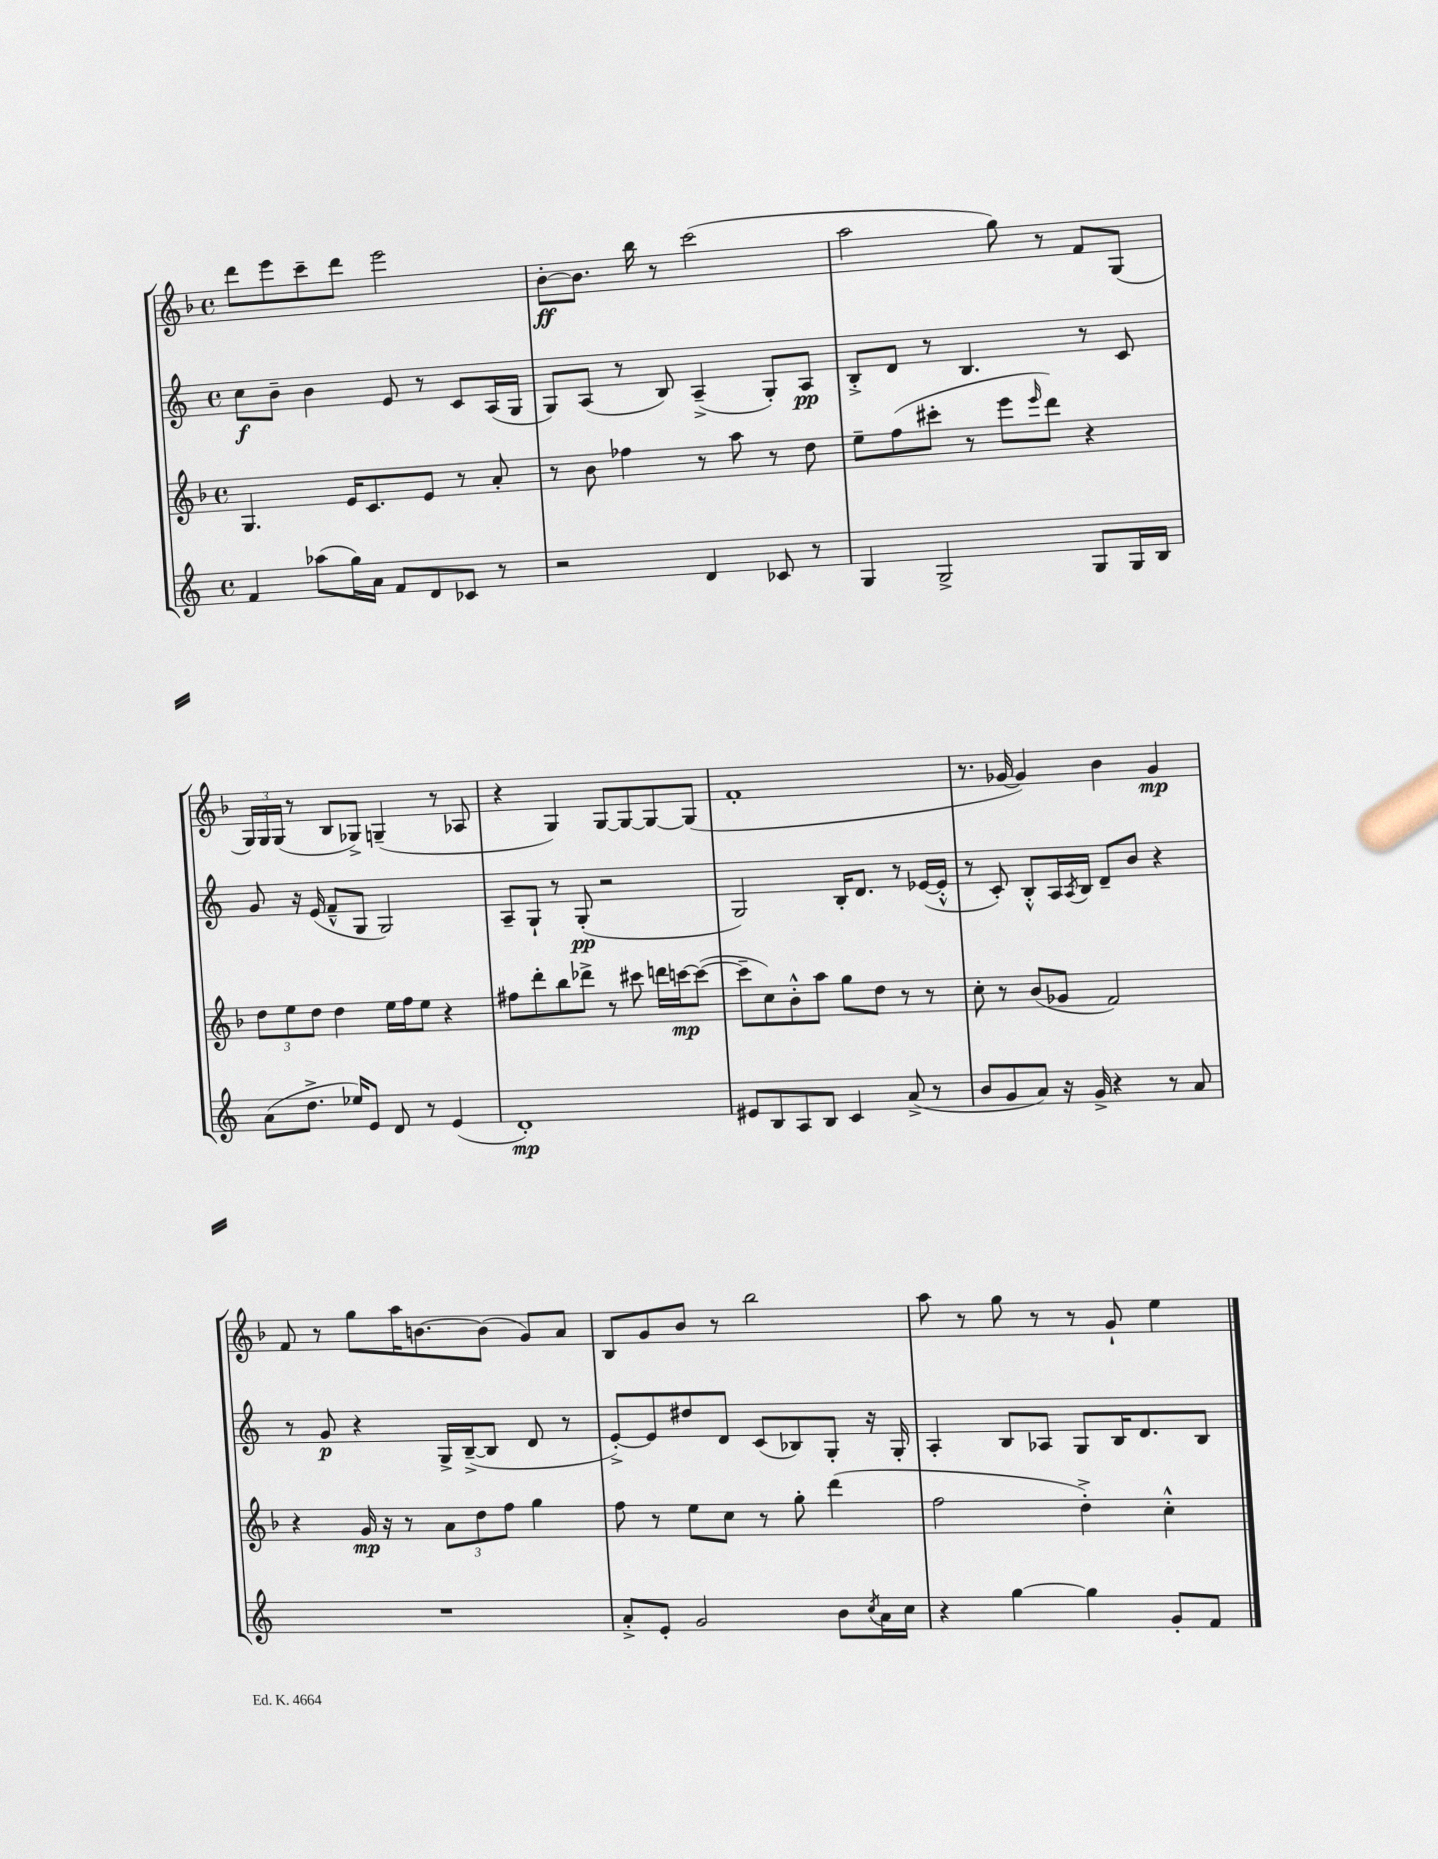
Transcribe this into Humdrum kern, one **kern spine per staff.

**kern	**kern	**kern	**kern
*staff4	*staff3	*staff2	*staff1
*clefG2	*clefG2	*clefG2	*clefG2
*k[]	*k[b-]	*k[]	*k[b-]
*M4/4	*M4/4	*M4/4	*M4/4
*met(c)	*met(c)	*met(c)	*met(c)
4f	4.G	8cc	8ddd
.	.	8b~	8eee
(8aa-	.	4b	8ccc~
16gg)	16e	.	8ddd
16a	8.c	.	.
8f	.	8e	2eee
8d	8e	8r	.
8c-	8r	8c	.
8r	8a'	(16A	.
.	.	16G	.
=	=	=	=
2r	8r	8G)	[8b-'
.	8b-	(8A	8.b-]
.	4ff-	8r	.
.	.	.	16bb-
.	.	8B)	8r
4d	8r	(4A~^	(2ccc
.	8aa	.	.
8c-	8r	8G')	.
8r	8dd	8A	.
=	=	=	=
4G	8ee~	8B'^	2aa
.	(8ff	8d	.
2G^	8ccc#'	8r	.
.	8r	4.B	.
.	8eee	.	8gg)
.	16qqeee	.	.
.	8ddd)	.	8r
8G	4r	8r	8f
16G	.	8c	(8G
16B	.	.	.
=	=	=	=
(8a	12dd	8g	24G)
.	.	.	24G
.	12ee	.	(24G
8.dd^	.	16r	8r
.	12dd	.	.
.	.	(16e	.
.	4dd	8f~^^	8B-
16ee-)	.	.	.
8e	.	8G	8G-^)
8d	16ee	2G)	(4G~
.	16ff	.	.
8r	8ee	.	.
(4e	4r	.	8r
.	.	.	8A-
=	=	=	=
1d')	8ff#	8A~	4r
.	8ddd'	8G`	.
.	8bb-	8r	4G)
.	8ddd-^	(8G'	.
.	8r	2r	[8G
.	8ccc#	.	8G_
.	16ddd	.	8G_
.	[16ccc	.	.
.	(8ccc_	.	(8G]
=	=	=	=
8e#	8ccc~]	2G)	1f'
8B	8cc)	.	.
8A	8b-'^^	.	.
8B	8aa	.	.
4c	8gg	16B'	.
.	.	8.d	.
.	8dd	.	.
(8a^	8r	8r	.
8r	8r	([16e-	.
.	.	16e-'^^]	.
=	=	=	=
8b	8cc'	8r	8.r
8g	8r	8c')	.
.	.	.	[16g-
8a)	(8b-	8B'^^	4g-])
16r	8g-	16A	.
.	.	8qA	.
16g^	.	16B	.
4r	2f)	8d~	4b-
.	.	8b	.
8r	.	4r	4g-
8a	.	.	.
=	=	=	=
1r	4r	8r	8f
.	.	8g	8r
.	16g	4r	8gg
.	16r	.	.
.	8r	.	16aa
.	.	.	[8.b
.	12a	16G^	.
.	.	([16B~^	.
.	12dd	.	.
.	.	8B]	(8b]
.	12ff	.	.
.	4gg	8d	8g)
.	.	8r	8a
=	=	=	=
8a'^	8ff	[8e'^)	8B-
8e'	8r	8e]	8g
2g	8ee	8dd#	8b-
.	8cc	8d	8r
.	8r	(8c	2bb-
.	8gg'	8B-)	.
8b	(4ddd	8G'	.
8qcc	.	.	.
16a	.	16r	.
16cc	.	16G'	.
=	=	=	=
4r	2ff	4A'	8aa
.	.	.	8r
[4gg	.	8B	8gg
.	.	8A-	8r
4gg]	4dd'^)	8G	8r
.	.	16B	8g`
.	.	8.d	.
8g'	4cc'^^	.	4ee
8f	.	8B	.
==	==	==	==
*-	*-	*-	*-
